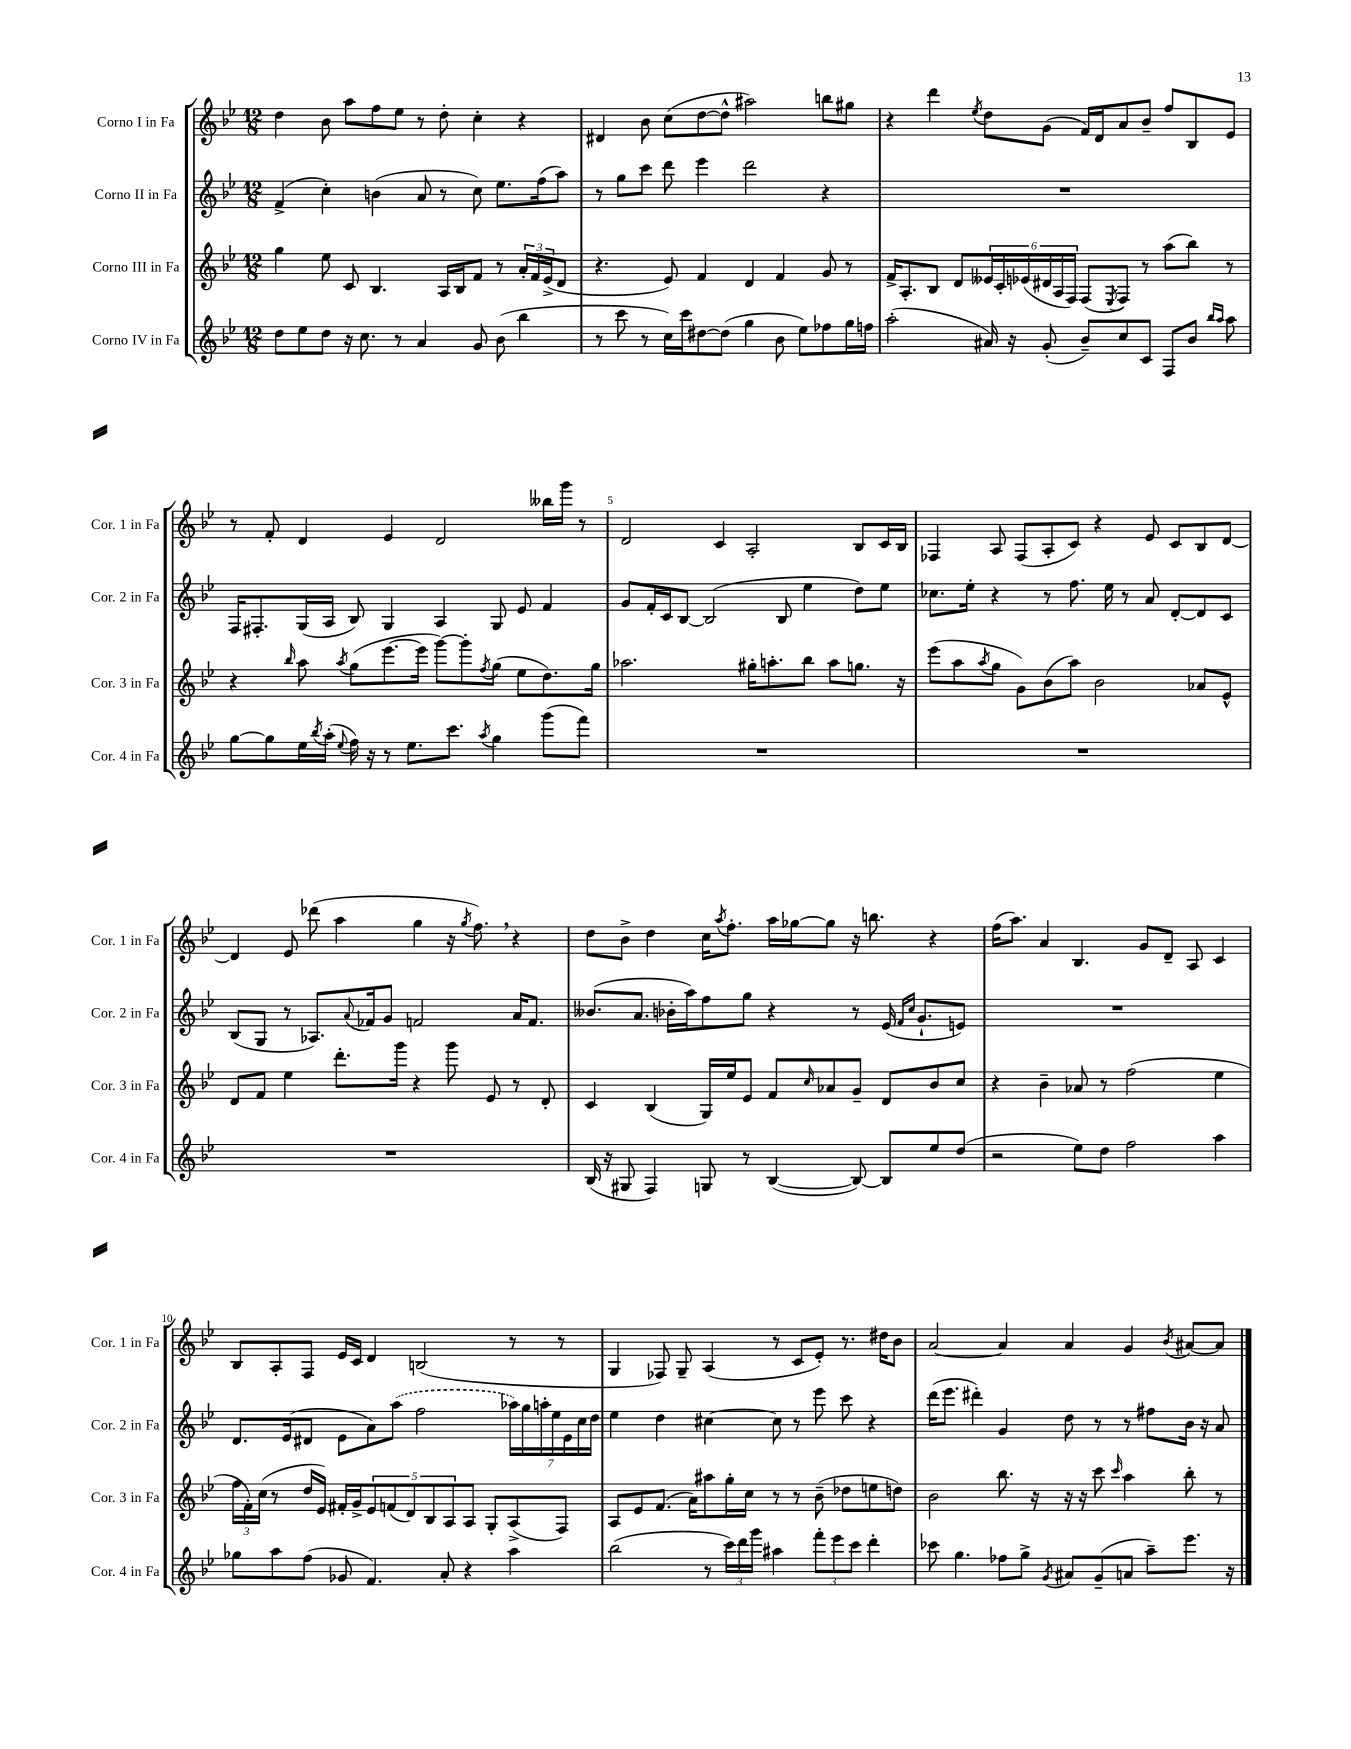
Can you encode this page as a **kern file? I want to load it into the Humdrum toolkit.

**kern	**kern	**kern	**kern
*staff4	*staff3	*staff2	*staff1
*clefG2	*clefG2	*clefG2	*clefG2
*k[b-e-]	*k[b-e-]	*k[b-e-]	*k[b-e-]
*M12/8	*M12/8	*M12/8	*M12/8
8dd	4gg	(4f^	4dd
8ee-	.	.	.
8dd	8ee-	4cc')	8b-
16r	8c	.	8aa
8.cc	.	.	.
.	4.B-	(4b	8ff
8r	.	.	8ee-
4a	.	8a	8r
.	16A	8r	8dd'
.	16B-	.	.
8g	8f	8cc)	4cc'
(8b-	8r	8.ee-	.
4bb-	24a'	.	4r
.	24f	.	.
.	.	(16ff	.
.	(24e-^	.	.
.	8d	8aa)	.
=	=	=	=
8r	4.r	8r	4d#
8ccc	.	8gg	.
8r	.	8ccc	8b-
16cc)	8e-)	8ddd	(8cc
16ccc	.	.	.
[8dd#	4f	4eee-	[8dd
(8dd#]	.	.	8dd^^]
4gg	4d	2ddd	2aa#)
8b-	4f	.	.
8ee-)	.	.	.
8ff-	8g	4r	8bb
16gg	8r	.	8gg#
16ff	.	.	.
=	=	=	=
(2aa'	16f^	1.r	4r
.	8.A'	.	.
.	8B-	.	4ddd
.	8d	.	.
.	.	.	8qee-
16a#)	24e--	.	8dd
.	24c'	.	.
16r	.	.	.
.	(24e-	.	.
(8g'	24d#	.	(8g
.	24A	.	.
.	24F)	.	.
8b-~)	(8F	.	16f)
.	.	.	16d
.	8qE-	.	.
8cc	8F)	.	8a
8c	8r	.	8b-~
8F	(8aa	.	8ff
8b-	8bb-)	.	8B-
16qqbb-	.	.	.
16qqaa	.	.	.
8aa	8r	.	8e-
=	=	=	=
[8gg	4r	16F	8r
.	.	8.F#'	.
8gg]	.	.	8f'
.	16qqbb-	.	.
16ee-	8aa	(16G	4d
8qbb-	.	.	.
(16aa'	.	16A	.
8qqee-	8qaa	.	.
16ff)	(8gg	8B-)	.
16r	.	.	.
8r	[8.eee-	4G	4e-
8.ee-	.	.	.
.	16eee-]	.	.
.	[8ggg)	4A	2d
8.ccc	.	.	.
.	8ggg']	.	.
8qaa	8qff	.	.
4gg	(8gg	8G	.
.	8ee-	8e-	.
(8ggg	8.dd)	4f	16bb--
.	.	.	16ggg
8fff)	.	.	8r
.	16gg	.	.
=	=	=	=
1.r	2.aa-	8g	2d
.	.	16f'	.
.	.	16c	.
.	.	[8B-	.
.	.	(2B-]	.
.	.	.	4c
.	16gg#'	.	2A'
.	8.aa'	.	.
.	.	8B-	.
.	8bb-	4ee-	.
.	8aa	.	.
.	8.gg	8dd)	8B-
.	.	8ee-	16c
.	16r	.	16B-
=	=	=	=
1.r	(8eee-	8.cc-	4F-
.	8aa	.	.
.	.	16ee-'	.
.	8qaa	.	.
.	8gg	4r	8A
.	8g)	.	(8F-
.	(8b-	8r	8A'
.	8aa)	8.ff	8c)
.	2b-	.	4r
.	.	16ee-	.
.	.	8r	.
.	.	8a	8e-
.	.	[8d'	8c
.	8a-	8d]	8B-
.	8e-^^	8c	[8d
=	=	=	=
1.r	8d	(8B-	4d]
.	8f	8G	.
.	4ee-	8r	8e-
.	.	8.A-)	(8ddd-
.	8.ddd'	.	4aa
.	.	8qqa	.
.	.	16f-	.
.	.	8g	.
.	16ggg	.	.
.	4r	2f	4gg
.	8ggg	.	16r
.	.	.	8qgg
.	.	.	8.ff)
.	8e-	.	.
.	8r	16a	4r
.	.	8.f	.
.	8d'	.	.
=	=	=	=
(16B-	4c	(8.b--	8dd
16r	.	.	.
8G#	.	.	8b-^
.	.	8.a	.
4F)	(4B-	.	4dd
.	.	16b-'	.
.	.	16aa)	.
8G	16G)	8ff	16cc
.	.	.	8qaa
.	16ee-	.	8.ff'
8r	8e-	8gg	.
([4B-	8f	4r	16aa
.	.	.	[16gg-
.	16qqcc	.	.
.	8a-	.	8gg-]
8B-_)	8g~	8r	16r
.	.	.	8.bb
8B-]	8d	(16e-	.
.	.	16qqf	.
.	.	16qqcc	.
.	.	8.g`	.
8ee-	8b-	.	4r
(8dd	8cc	8e)	.
=	=	=	=
2r	4r	1.r	(16ff
.	.	.	8.aa)
.	4b-~	.	4a
8ee-)	8a-	.	4.B-
8dd	8r	.	.
2ff	(2ff	.	.
.	.	.	8g
.	.	.	8d~
.	.	.	8A
4aa	4ee-	.	4c
=	=	=	=
8gg-	24ff	8.d	8B-
.	24f')	.	.
.	(24cc	.	.
8aa	8r	.	8A'
.	.	(16e-	.
(8ff	16dd	8d#	8F
.	16e-)	.	.
8g-	16f#'	8e-	16e-
.	16g^	.	16c
4.f)	10e-	8a)	4d
.	(10f	.	.
.	.	(8aa	.
.	10d)	.	.
.	.	2ff	(2B
.	10B-	.	.
8a'	.	.	.
.	10A	.	.
4r	8A	.	.
.	8G'	.	.
4aa	(8A^	28aa-)	8r
.	.	28gg	.
.	.	28aa'	.
.	.	28ee-	.
.	8F)	.	8r
.	.	28e-	.
.	.	28cc	.
.	.	28dd	.
=	=	=	=
(2bb-	8A	4ee-	4G
.	8e-	.	.
.	(8.f	4dd	8F-)
.	.	.	8G~
.	16a)	.	.
8r	8aa#	[4cc#	(4A
24ccc)	16gg'	.	.
24ddd	.	.	.
.	16cc	.	.
24ggg	.	.	.
4aa#	8r	8cc#]	8r
.	8r	8r	8c
12fff'	(8b-~	8eee-	8e-')
12eee-	.	.	.
.	8dd-	8ccc	8.r
12ccc	.	.	.
4ddd'	8ee	4r	.
.	.	.	16dd#
.	8dd)	.	8b-
=	=	=	=
8ccc-	2b-	(16ddd	[2a
.	.	8.eee-	.
4.gg	.	.	.
.	.	4ddd#')	.
8ff-	8.bb-	4g	4a]
8gg^	.	.	.
.	16r	.	.
8qg	.	.	.
8a#	16r	8dd	4a
.	16r	.	.
(8g~	8ccc	8r	.
.	16qqccc	.	.
8a	4aa	8r	4g
8aa~)	.	8ff#	.
.	.	.	8qb-
8.eee-	8bb-'	16b-	[8a#
.	.	16r	.
.	8r	8a	8a#]
16r	.	.	.
==	==	==	==
*-	*-	*-	*-
